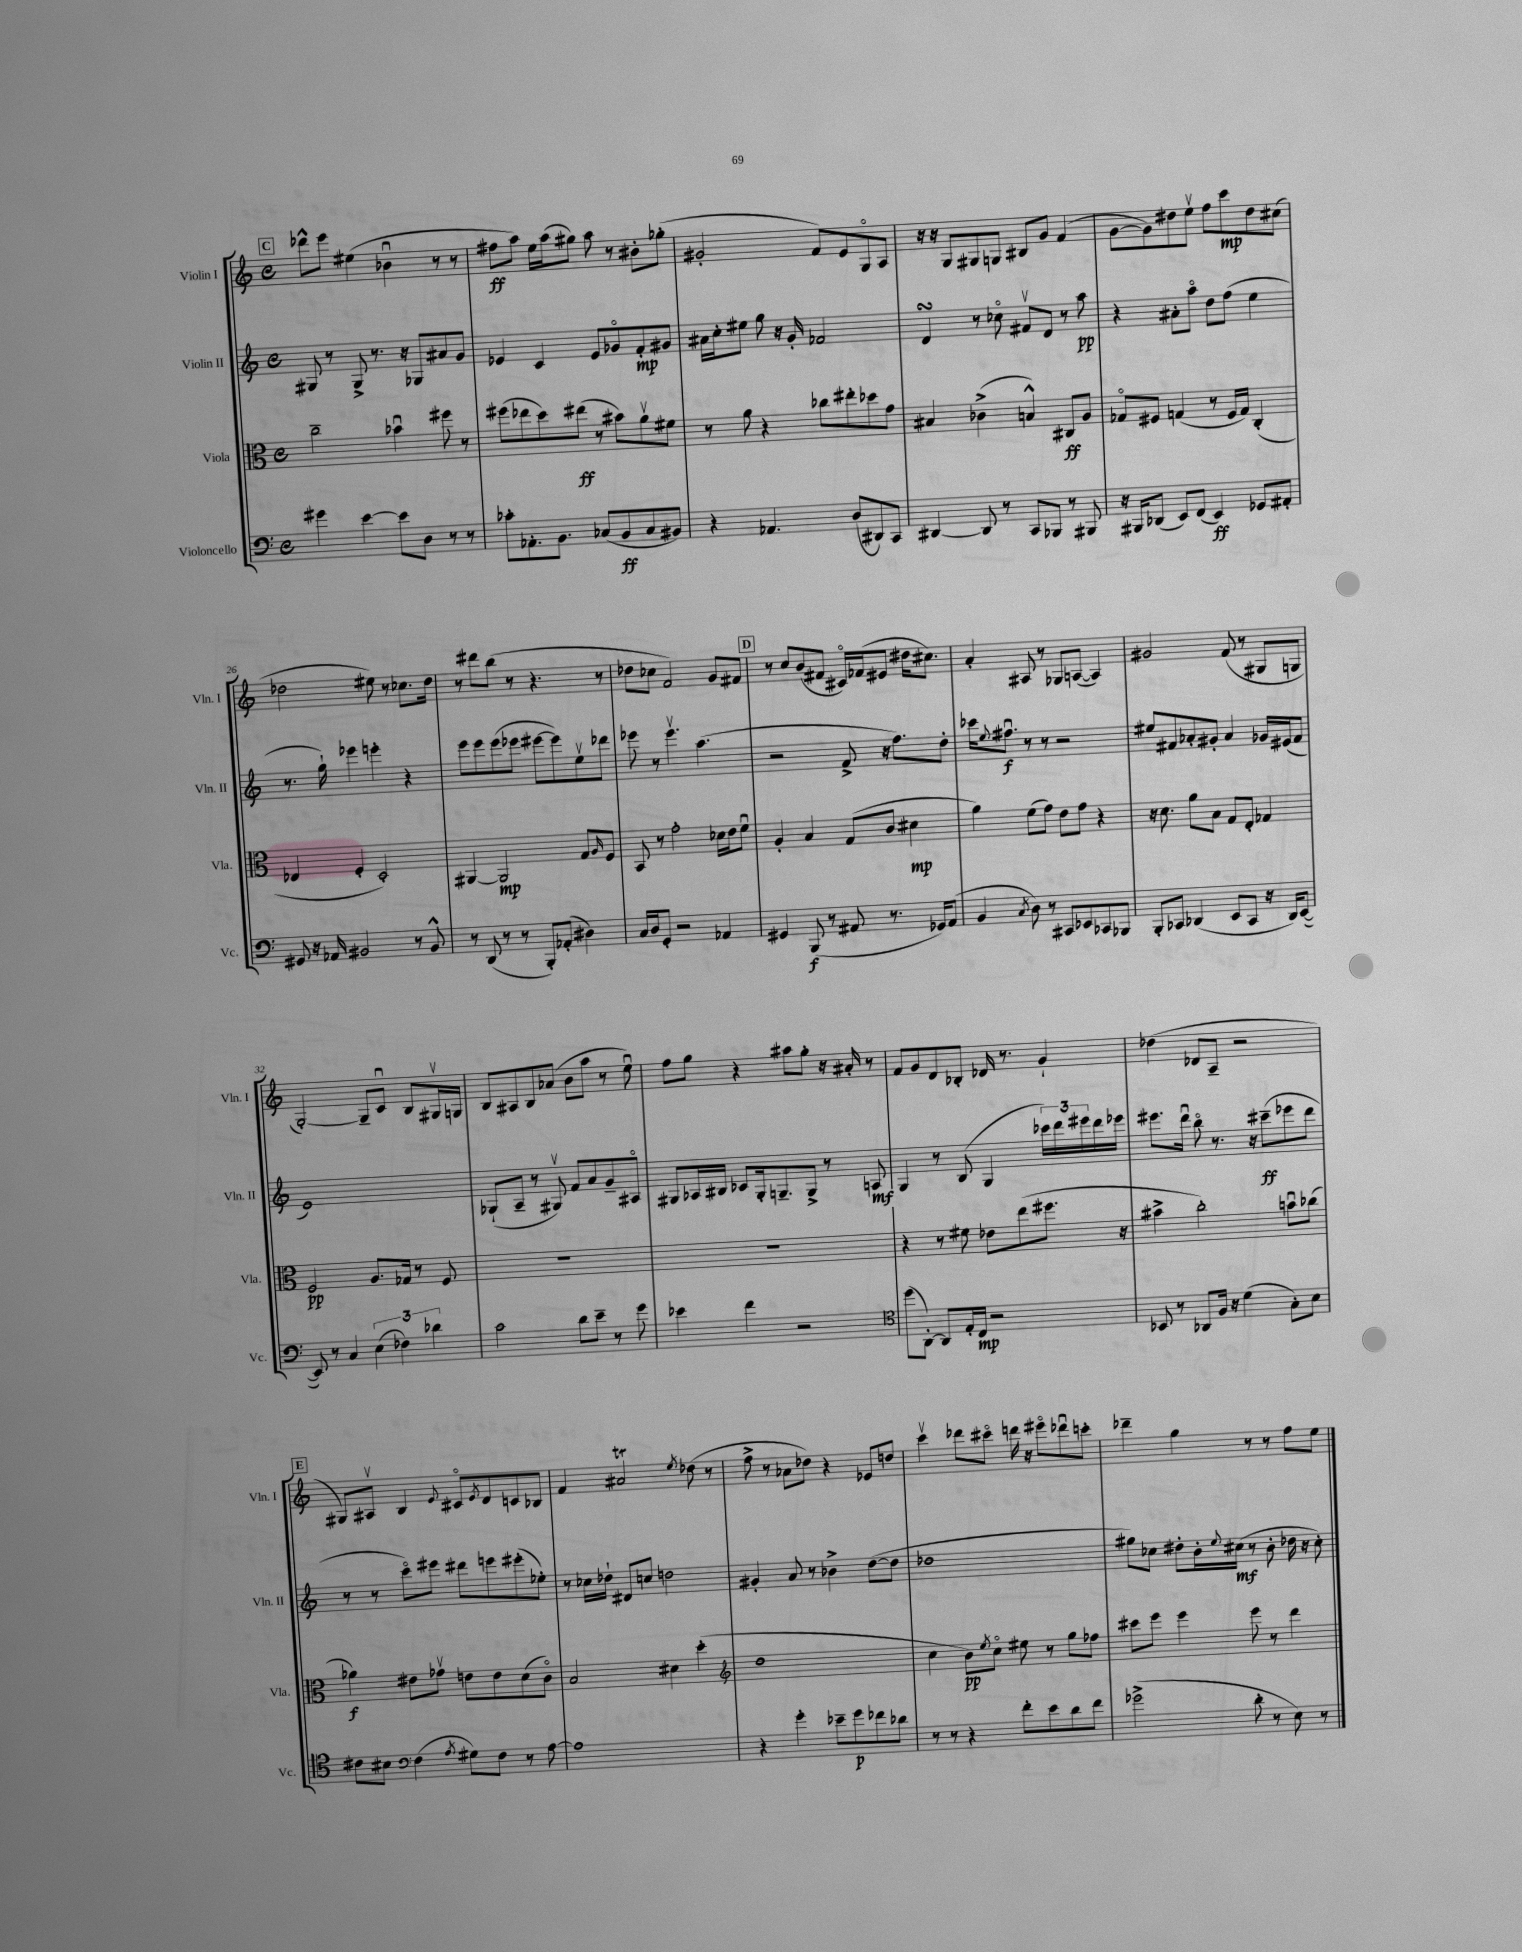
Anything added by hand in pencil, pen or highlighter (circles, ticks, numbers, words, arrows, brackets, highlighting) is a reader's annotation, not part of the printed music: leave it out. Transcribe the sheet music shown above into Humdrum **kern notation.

**kern	**dynam	**kern	**dynam	**kern	**dynam	**kern	**dynam
*part4	*part4	*part3	*part3	*part2	*part2	*part1	*part1
*staff4	*staff4	*staff3	*staff3	*staff2	*staff2	*staff1	*staff1
*I"Violoncello	*	*I"Viola	*	*I"Violin II	*	*I"Violin I	*
*I'Vc.	*	*I'Vla.	*	*I'Vln. II	*	*I'Vln. I	*
*clefF4	*	*clefC3	*	*clefG2	*	*clefG2	*
*k[]	*	*k[]	*	*k[]	*	*k[]	*
*M4/4	*	*M4/4	*	*M4/4	*	*M4/4	*
*met(c)	*	*met(c)	*	*met(c)	*	*met(c)	*
!!LO:REH:place=s1:t=C
=21	=21	=21	=21	=21	=21	=21	=21
4g#X\	.	2cc~\	.	8G#X/	.	8ddd-X^^\L	.
.	.	.	.	8r	.	8eee\J	.
[4e\	.	.	.	8G#^/	.	(4ee#X\	.
.	.	.	.	8.r	.	.	.
8e\L]	.	4b-Xu\	.	.	.	4b-Xu\	.
.	.	.	.	16r	.	.	.
8D\J	.	.	.	8G-X/L	.	.	.
8r	.	8ff#X\	.	8a#X/	.	8r	.
8r	.	8r	.	8g/J	.	8r	.
=22	=22	=22	=22	=22	=22	=22	=22
8c-X'\L	.	(8ff#X\L	.	4e-X/	.	8ff#X\L	ff
8.AA-X'\	.	8ee-X\	.	.	.	8aa\J)	.
.	.	8dd\)	.	4c/	.	16ee\LL	.
8.BB\J	.	.	.	.	.	(16aa\J	.
.	.	(8ee#X\J	ff	.	.	8gg#X\J)	.
(8C-X/L	.	8r	.	8e-/L	.	8aa\	.
8BB/	ff	8b#X\L)	.	8g-X/	.	8r	.
8C-/	.	8av\	.	8f'/	mp	8b#X'\L	.
8BB#X/J)	.	8f#X\J	.	8g#X/J	.	(8gg-X'\J	.
=23	=23	=23	=23	=23	=23	=23	=23
4r	.	8r	.	16a#X\LL	.	2g#X'/	.
.	.	.	.	16cc'\J	.	.	.
.	.	8a\	.	8ee#X\J	.	.	.
4.AA-X/	.	4r	.	8gg\	.	.	.
.	.	.	.	16r	.	.	.
.	.	.	.	16g'/	.	.	.
.	.	8cc-X\L	.	2f-X/	.	8f/L)	.
(8D/L	.	8ee#X'\	.	.	.	8e/	.
8DD#X/)	.	8dd-X\	.	.	.	8G/	.
8CC/J	.	8g\J	.	.	.	8A/J	.
=24	=24	=24	=24	=24	=24	=24	=24
[4DD#X/	.	4B#X/	.	4dsSSS/	.	16r	.
.	.	.	.	.	.	16r	.
.	.	.	.	.	.	8G/L	.
8DD#/]	.	(4c-X^\	.	8r	.	8G#X/	.
8r	.	.	.	8cc-X\	.	8Gn/J	.
8CC/L	.	4Bn^^/)	.	8f#Xv/L	.	8B#X/L	.
8BBB-X/J	.	.	.	8d/J	.	8g/J	.
8r	.	8C#X/L	ff	8r	.	(4f/	.
8BBB#X/	.	8A/J	.	8aa\	pp	.	.
=25	=25	=25	=25	=25	=25	=25	=25
16r	.	8G-X/L	.	4r	.	[8g\L	.
16BBB#X/KL	.	.	.	.	.	.	.
(8DD-X/J	.	8F#X/J	.	.	.	8g\])	.
8EE/L)	.	(4Gn/	.	8a#X'\L	.	8dd#X\	.
(8FF/J	.	.	.	8aa\J	.	8eev\J	.
4EE/)	ff	8r	.	8dd\L	.	8ff\L	.
.	.	16F#/LL	.	(8ff\J	.	8ccc\	mp
.	.	16G/JJ)	.	.	.	.	.
8GG-X/L	.	(4C'/	.	4ee\	.	8dd#\	.
8AA#X'/J	.	.	.	.	.	(8cc#X\J	.
!!LO:LB:g=z
=26	=26	=26	=26	=26	=26	=26	=26
8GG#X/	.	4E-X/	.	8.r	.	2dd-X\	.
16r	.	.	.	.	.	.	.
16AA-X/	.	.	.	16gg`\)	.	.	.
2BB#X/	.	4F'/	.	4eee-X\	.	.	.
.	.	2D'/)	.	4eeen'\	.	8ee#X\)	.
.	.	.	.	.	.	8r	.
8r	.	.	.	4r	.	8.cc-X\L	.
8BB#^^/	.	.	.	.	.	.	.
.	.	.	.	.	.	16dd-\Jk	.
=27	=27	=27	=27	=27	=27	=27	=27
8r	.	[4AA#X/	.	8eee\L	.	8r	.
(8DD/	.	.	.	8eee\	.	8ddd#X\L	.
8r	.	2AA#/]	mp	(8eee\	.	(8bb\J	.
8r	.	.	.	8eee-X\J	.	8r	.
8BBB'/L)	.	.	.	[8eee#X\L	.	4.r	.
(8AA-X'/J	.	.	.	8eee#\])	.	.	.
4D#X\)	.	8G/L	.	8eev\	.	.	.
.	.	16qqA/	.	.	.	.	.
.	.	8F/J	.	8ddd-X\J	.	8r	.
=28	=28	=28	=28	=28	=28	=28	=28
16C/LL	.	8BB/	.	8eee-X\	.	8dd-X\L	.
16D/J	.	.	.	.	.	.	.
8GG'/J	.	8r	.	8r	.	8cc-X\J	.
2r	.	2g'\	.	4.eee-v\	.	2f/)	.
.	.	.	.	(4.aa\	.	.	.
4AA-X/	.	16d-X\LL	.	.	.	8g/L	.
.	.	16e\J	.	.	.	.	.
.	.	8fu\J	.	.	.	8f#X/J	.
!!LO:REH:place=s1:t=D
=29	=29	=29	=29	=29	=29	=29	=29
4GG#X/	.	4A'/	.	2r	.	8r	.
.	.	.	.	.	.	8cc/L	.
(8BBB/	f	4B/	.	.	.	(8b/	.
8r	.	.	.	.	.	8f#X/J	.
8AA#X/	.	(8G/L	.	8f^/	.	16c#X/LL)	.
.	.	.	.	.	.	(16f-X/J	.
8.r	.	8c/J	.	16r	.	8e#X/J	.
.	.	.	.	8.ff\L)	.	.	.
.	.	4d#X\	mp	.	.	16dd#X\KL	.
16GG-X/KL)	.	.	.	.	.	8.cc#X\J)	.
(8AA#/J	.	.	.	8dd'\J	.	.	.
=30	=30	=30	=30	=30	=30	=30	=30
4BB/	.	4a\)	.	16ccc-X\KL	.	4a'/	.
.	.	.	.	8qqee/	.	.	.
.	.	.	.	8.ff#Xu\J	f	.	.
8qC/	.	.	.	.	.	.	.
8D\)	.	(8f\L	.	8r	.	8A#X/	.
8r	.	8g\J)	.	8r	.	8r	.
8CC#X/L	.	8e\L	.	2r	.	8G-X/L	.
8EE-X/	.	8g\J	.	.	.	([8An/J	.
8CC-X/	.	4r	.	.	.	4A/])	.
8BBB-X/J	.	.	.	.	.	.	.
=31	=31	=31	=31	=31	=31	=31	=31
8BBB'/L	.	16r	.	8ee#X/L	.	2g#X/	.
.	.	8.d\	.	.	.	.	.
8CC-X/J	.	.	.	8f#X/	.	.	.
(4DD-X/	.	8a\L	.	8a-X'/	.	.	.
.	.	8B\J	.	8g#X'/J	.	.	.
8EE/L	.	8G/L	.	4a-/	.	(8f/	.
8CC-/J	.	8E'/J	.	.	.	8r	.
16r	.	4G-X/	.	16g-X/LL	.	8G#X/L	.
16DD-/KL)	.	.	.	(16e#X/J	.	.	.
([8EE/J	.	.	.	8f#/J	.	8Gn/J	.
!!LO:LB:g=z
=32	=32	=32	=32	=32	=32	=32	=32
8EE/])	.	2F/	pp	1e)	.	[2G'/)	.
8r	.	.	.	.	.	.	.
4C/	.	.	.	.	.	.	.
(6E\	.	8.A/L	.	.	.	8G~/L]	.
.	.	.	.	.	.	8cu/J	.
6F-X\)	.	.	.	.	.	.	.
.	.	16G-X/Jk	.	.	.	.	.
.	.	8r	.	.	.	8B/L	.
6d-X\	.	.	.	.	.	.	.
.	.	8F/	.	.	.	16G#Xv/L	.
.	.	.	.	.	.	16Gn/JJ	.
=33	=33	=33	=33	=33	=33	=33	=33
2c\	.	1r	.	(8G-X`/L	.	8B/L	.
.	.	.	.	8A~/J	.	8A#X/	.
.	.	.	.	8r	.	8B/	.
.	.	.	.	8G#Xv/)	.	(8a-X/J	.
8d\L	.	.	.	8f/L	.	8b\L	.
8e~\J	.	.	.	8a/	.	8aa\J	.
8r	.	.	.	8g~/	.	8r	.
8g\	.	.	.	8A#X/J	.	8eeu\)	.
=34	=34	=34	=34	=34	=34	=34	=34
4e-X\	.	1r	.	8G#X/L	.	8ff\L	.
.	.	.	.	16A-X/L	.	8gg\J	.
.	.	.	.	16B#X/JJ	.	.	.
4f\	.	.	.	8c-X/L	.	4r	.
.	.	.	.	16G#'/k	.	.	.
.	.	.	.	8.Gn~/	.	.	.
2r	.	.	.	.	.	8aa#X\L	.
.	.	.	.	8G^/J	.	8gg'\J	.
.	.	.	.	8r	.	16r	.
.	.	.	.	.	.	16a#X'/	.
.	.	.	.	8An/	mf	8r	.
=35	=35	=35	=35	=35	=35	=35	=35
*clefC4	*	*	*	*	*	*	*
(8dd\L	.	4r	.	4G/	.	8f/L	.
[8AA'\J)	.	.	.	.	.	8g/	.
8AA/L]	.	8r	.	8r	.	8d/	.
16E'/L	.	8f#X\	.	(8B/	.	8B-X'/J	.
16C/JJ	mp	.	.	.	.	.	.
2r	.	8e-X\L	.	4G/	.	16d-X/	.
.	.	.	.	.	.	8.r	.
.	.	(8ee\	.	.	.	.	.
.	.	8.ff#X\J	.	24ccc-X\LL)	.	4g`/	.
.	.	.	.	24ddd\	.	.	.
.	.	.	.	24eee#X\	.	.	.
.	.	.	.	16ddd\	.	.	.
.	.	16r	.	16eee-X\JJ	.	.	.
=36	=36	=36	=36	=36	=36	=36	=36
8BB-X/	.	4b#X^\	.	8.eee#X\L	.	(4dd-X\	.
8r	.	.	.	.	.	.	.
.	.	.	.	16dddu\Jk	.	.	.
8AA-X/L	.	2cc'\)	.	8bb\	.	8d-X/L	.
16F/Jk	.	.	.	8.r	.	8A~/J	.
16r	.	.	.	.	.	.	.
(4d\	.	.	.	.	.	2r	.
.	.	.	.	16r	.	.	.
.	.	.	.	(8ccc#X~\L	ff	.	.
8G'\L)	.	8bnu\L	.	8eee-X\	.	.	.
8B\J	.	(8cc-X\J	.	8ddd\J	.	.	.
!!LO:LB:g=z
!!LO:REH:place=s1:t=E
=37	=37	=37	=37	=37	=37	=37	=37
8c#X\L	.	4a-X\)	f	8r	.	8G#X/L)	.
8B#X\J	.	.	.	8r	.	8A#Xv/J	.
*clefF4	*	*	*	*	*	*	*
(4F\	.	8e#X\L	.	8ccc\L)	.	4B/	.
.	.	8g-Xv\J	.	8eee#X\J	.	.	.
8qA/	.	.	.	.	.	8qqe/	.
8G#X\L)	.	8en\L	.	8ddd#X\L	.	8c#X/L	.
.	.	.	.	.	.	8qe/	.
8F\J	.	8e\	.	8eeen\	.	8d/	.
8r	.	(8d\	.	(8eee#X'\	.	8cn/	.
[8A\	.	8c\J)	.	8ee-X'\J)	.	8B-X/J	.
=38	=38	=38	=38	=38	=38	=38	=38
1A]	.	2B/	.	8r	.	4f/	.
.	.	.	.	16cc-X\LL	.	.	.
.	.	.	.	16dd-X`\JJ	.	.	.
.	.	.	.	8d#X/L	.	2a#Xt/	.
.	.	.	.	8ccn/J	.	.	.
.	.	4d#X\	.	2ddn\	.	.	.
.	.	.	.	.	.	8qee/	.
.	.	(4dd'\	.	.	.	(8dd-X\	.
.	.	.	.	.	.	8r	.
=39	=39	=39	=39	=39	=39	=39	=39
*	*	*clefG2	*	*	*	*	*
4r	.	1dd	.	4g#X'/	.	8ff^\	.
.	.	.	.	.	.	8r	.
4g'\	.	.	.	8a/	.	8a-X\L	.
.	.	.	.	8r	.	8dd-X\J)	.
8e-X~\L	.	.	.	4b-X^\	.	4r	.
8g\	p	.	.	.	.	.	.
8f-X\	.	.	.	([8dd\L	.	8e-X/L	.
8d-X\J	.	.	.	8dd\J]	.	8ddn/J	.
=40	=40	=40	=40	=40	=40	=40	=40
8r	.	4cc\	.	1dd-X	.	4cccv\	.
8r	.	.	.	.	.	.	.
4r	.	8b\L)	pp	.	.	8ddd-X\L	.
.	.	8qee/	.	.	.	.	.
.	.	8cc\J	.	.	.	8ccc#X\J	.
8f'\L	.	8ee#X\	.	.	.	16dddn\	.
.	.	.	.	.	.	16r	.
8e\	.	8r	.	.	.	8eee#X\L	.
8d\	.	8gg\L	.	.	.	8ddd-Xu\	.
8f\J	.	8ff-X\J	.	.	.	8cccn'\J	.
=41	=41	=41	=41	=41	=41	=41	=41
(2g-X^\	.	8ccc#X\L	.	8gg#X\L)	.	4ddd-X~\	.
.	.	8eee\J	.	8cc-X\J	.	.	.
.	.	4eee\	.	8dd#X'\L	.	4gg\	.
.	.	.	.	16b'\L	.	.	.
.	.	.	.	8qqee/	.	.	.
.	.	.	.	(16cc#X\JJ	mf	.	.
8d'\	.	8eee\	.	8r	.	8r	.
8r	.	8r	.	8b'\	.	8r	.
8E\)	.	4ddd\	.	16dd-X\	.	8ff\L	.
.	.	.	.	16r	.	.	.
8r	.	.	.	8cc#'\)	.	8ee\J	.
==	==	==	==	==	==	==	==
*-	*-	*-	*-	*-	*-	*-	*-
